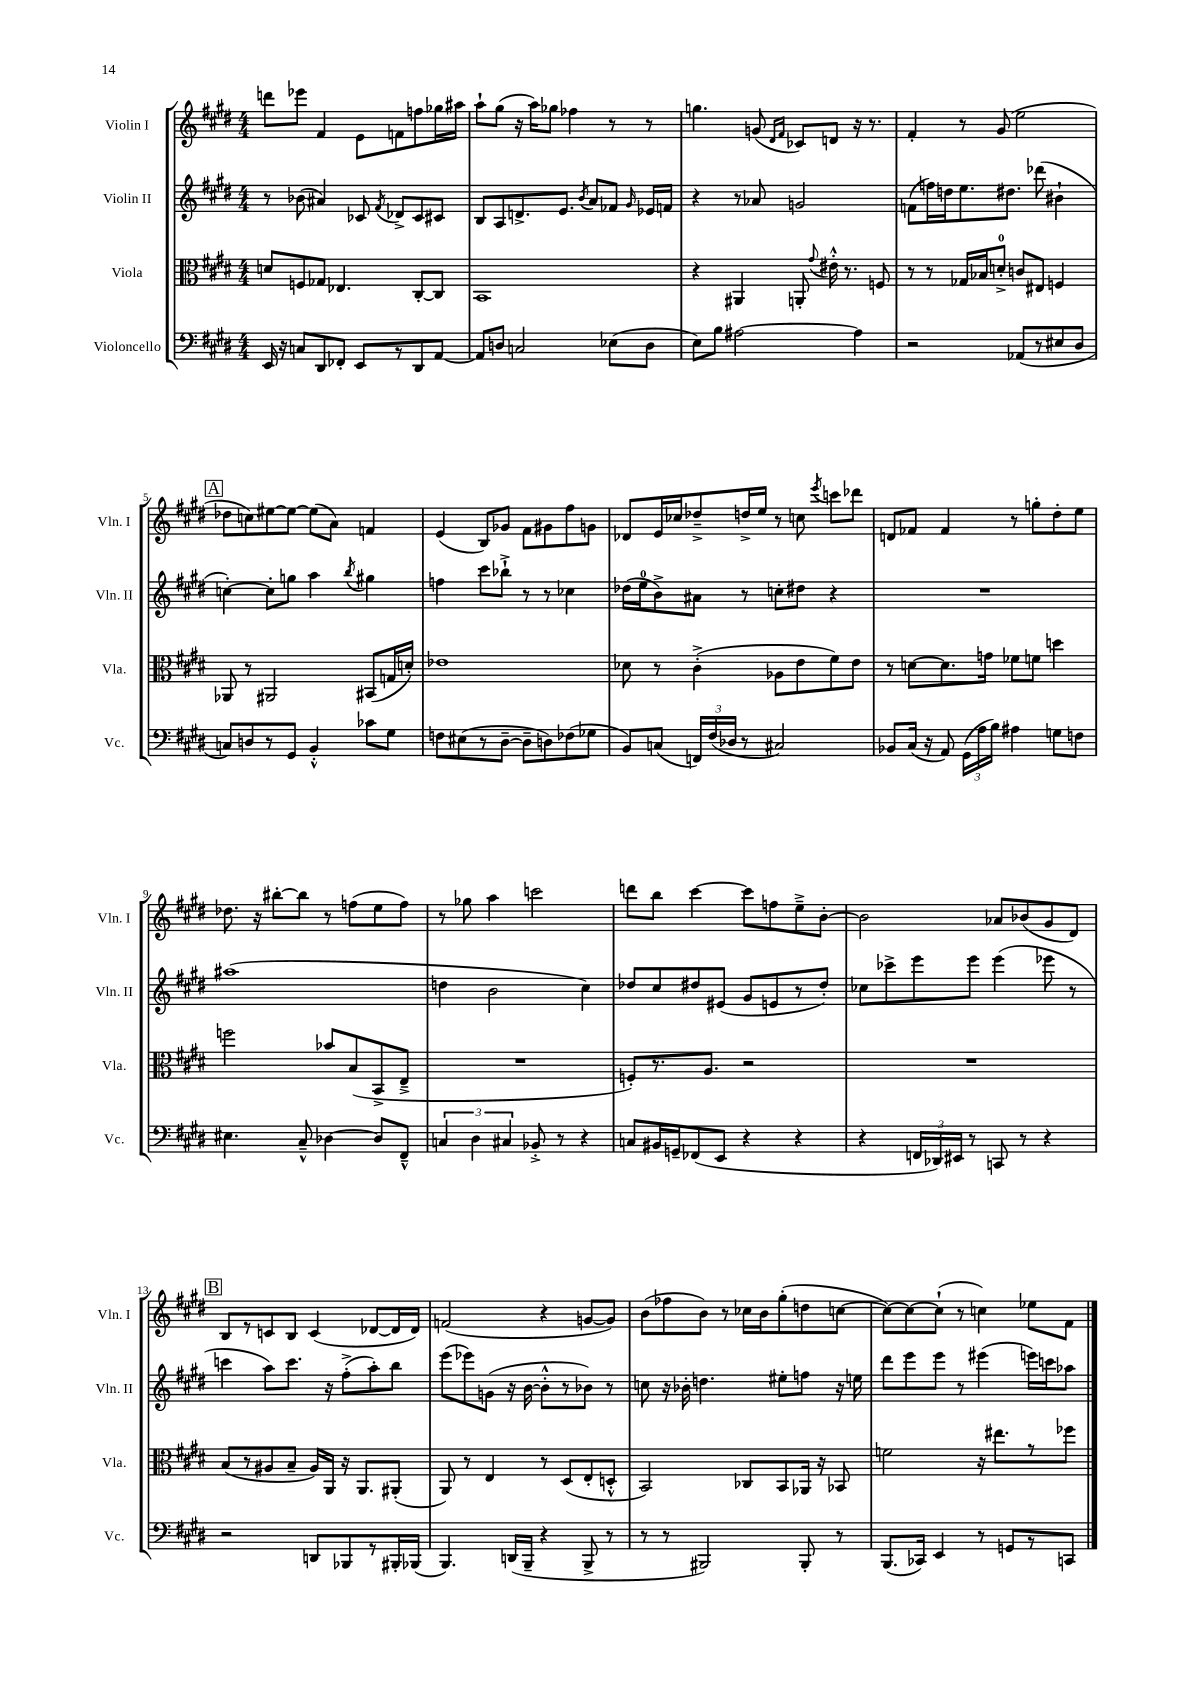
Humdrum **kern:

**kern	**kern	**kern	**kern
*part4	*part3	*part2	*part1
*staff4	*staff3	*staff2	*staff1
*I"Violoncello	*I"Viola	*I"Violin II	*I"Violin I
*I'Vc.	*I'Vla.	*I'Vln. II	*I'Vln. I
*clefF4	*clefC3	*clefG2	*clefG2
*k[f#c#g#d#]	*k[f#c#g#d#]	*k[f#c#g#d#]	*k[f#c#g#d#]
*M4/4	*M4/4	*M4/4	*M4/4
=1	=1	=1	=1
16EE/	8dn/L	8r	8dddn\L
16r	.	.	.
8Cn/L	8Fn/	(8b-X\	8eee-X\J
8DD#/	8G-X/J	4a#X/)	4f#/
8FF-X'/J	4.E-X/	.	.
8EE/L	.	8c-X/	8e\L
.	.	8qf#/	.
8r	.	8d-X^/L	8fn\
8DD#/	[8C#'/L	8c-/	8ffn\
[8AA/J	8C#/J]	8c#X/J	16gg-X\L
.	.	.	16aa#X\JJ
=2	=2	=2	=2
8AA/L]	1BB	8B/L	8aa`\L
8Dn/J	.	8A/	(8gg#\J
2Cn/	.	8.dn^/	16r
.	.	.	16aa\KL)
.	.	.	8gg-X\J
.	.	8.e/J	.
.	.	.	4ff-X\
.	.	8qb/	.
.	.	8a/L	.
(8E-X\L	.	8f-X/J	8r
.	.	16qqg#/	.
8D\J	.	16e-X/LL	8r
.	.	16fn/JJ	.
=3	=3	=3	=3
8E\L)	4r	4r	4.ggn\
8B\J	.	.	.
[2A#X\	4AA#X/	8r	.
.	.	8a-X/	(8gn/
.	.	.	16qqd#/LL
.	.	.	16qqf#/JJ
.	8AAn'/	2gn/	8c-X/L)
.	8qqg#/	.	.
.	16e#X'^^\	.	8dn/J
.	8.r	.	.
4A#\]	.	.	16r
.	.	.	8.r
.	8Fn/	.	.
=4	=4	=4	=4
2r	8r	(8fn\L	4f#'/
.	8r	16ffn\L)	.
.	.	16ddn\J	.
.	16G-X/LL	8.ee\	8r
.	16B-X/J	.	.
.	8dn'^/J	.	(8g#/
.	.	8.dd#X\J	.
(8AA-X/L	8cn/L	.	2ee\
8r	8E#X/J	(8ddd-X\	.
8E#X/	4Fn/	4b#X`\	.
8D#/J	.	.	.
!!LO:LB:g=z
!!LO:REH:place=s1:t=A
=5	=5	=5	=5
8Cn/L)	8AA-X/	[4ccn'\)	8dd-X\L
8Dn/	8r	.	8ccn\)
8r	2AA#X/	8cc'\L]	[8ee#X\
8GG#/J	.	8ggn\J	8ee#\J_
4BB'^^/	.	4aa\	(8ee#\L]
.	.	.	8a\J)
.	.	8qbb/	.
8c-X\L	(8BB#X/L	4gg#X\	4fn/
8G#\J	16Gn/L	.	.
.	16dn'/JJ)	.	.
=6	=6	=6	=6
8Fn\L	1e-X	4ffn\	(4e/
(8E#X\	.	.	.
8r	.	8ccc#\L	8B/L)
[8D#~\J	.	8bb-X`^\J	8g-X/J
8D#~\L]	.	8r	8f#\L
8Dn\)	.	8r	8g#X\
(8F-X\	.	4cc-X\	8ff#\
8G-X\J	.	.	8gn\J
=7	=7	=7	=7
8BB/L)	8d-X\	(16dd-X\LL	8d-X/L
.	.	16ee\J	.
(8Cn/J	8r	8b^\)	16e/L
.	.	.	16cc-X/J
24FFn/LL)	(4c#'^\	8a#X\J	8dd-X~^/
(24F#/	.	.	.
24D-X/JJ	.	.	.
8r	.	8r	16ddn^/L
.	.	.	16ee/JJ
2C#X/)	8A-X\L	8ccn'\L	8r
.	8e\	8dd#X\J	8ccn\
.	.	.	8qeee/
.	8f#\)	4r	8cccn\L
.	8e\J	.	8ddd-X\J
=8	=8	=8	=8
8BB-X/L	8r	1r	8dn/L
(16C#/Jk	[8dn\L	.	8f-X/J
16r	.	.	.
8AA/)	8.d\]	.	4f-/
(24GG#\LL	.	.	.
24A\	.	.	.
.	16gn\Jk	.	.
24B\JJ)	.	.	.
4A#X\	8f-X\L	.	8r
.	8fn\J	.	8ggn'\L
8Gn\L	4ddn\	.	8dd#'\
8Fn\J	.	.	8ee\J
!!LO:LB:g=z
=9	=9	=9	=9
4.E#X\	2ffn\	(1aa#X	8.dd-X\
.	.	.	16r
.	.	.	[8bb#X'\L
8C#~^^/	.	.	8bb#\J]
[4D-X\	8b-X/L	.	8r
.	(8B/	.	(8ffn\L
8D-/L]	8BB^/	.	8ee\
8FF#~^^/J	8E~^/J	.	8ff\J)
=10	=10	=10	=10
6Cn/	1r	4ddn\	8r
.	.	.	8gg-X\
6D#\	.	.	.
.	.	2b\	4aa\
6C#X/	.	.	.
8BB-X'^/	.	.	2cccn\
8r	.	.	.
4r	.	4cc#\)	.
=11	=11	=11	=11
8Cn/L	8Fn'/L)	8dd-X/L	8dddn\L
16BB#X/L	8.r	8cc#/	8bb\J
16GGn~/J	.	.	.
(8FF-X/	.	8dd#X/	[4ccc#\
.	8.A/J	.	.
8EE/J	.	(8e#X/J	.
4r	2r	8g#/L	8ccc#\L]
.	.	8en/	8ffn\
4r	.	8r	8ee~^\
.	.	8dd#'/J)	[8b'\J
=12	=12	=12	=12
4r	1r	8cc-X\L	2b\]
.	.	8ccc-X^\	.
24FFn/LL	.	8eee\	.
24DD-X/)	.	.	.
24EE#X/JJ	.	.	.
8r	.	8eee\J	.
8CCn/	.	(4eee\	8a-X/L
8r	.	.	(8b-X/
4r	.	8eee-X\	8g#/
.	.	8r	8d#/J)
!!LO:LB:g=z
!!LO:REH:place=s1:t=B
=13	=13	=13	=13
2r	(8B/L	4cccn\	8B/L
.	8r	.	8r
.	8A#X/	8aa\L)	8cn/
.	8B~/J	8.ccc\J	8B/J
8DDn/L	16A#/LL)	.	(4c/
.	16AA/JJ	16r	.
8BBB-X/	16r	(8ff#'^\L	.
.	8.AA/L	.	.
8r	.	8aa'\)	[8d-X/L
16BBB#X'/L	(8AA#X'/J	8bb\J	16d-/L]
(16BBB-X/JJ	.	.	16d-/JJ)
=14	=14	=14	=14
4.BBB/)	8AA/)	(8eee\L	(2fn/
.	8r	8eee-X\)	.
.	4E/	(8gn\J	.
(16DDn/LL	.	16r	.
16BBB~/JJ	.	[16b\	.
4r	8r	8b'^^\L]	4r
.	(8D#/L	8r	.
8BBB^/	8E'/	8b-X\J)	[8gn/L
8r	8Dn'^^/J	8r	8g/J])
=15	=15	=15	=15
8r	2BB/)	8ccn\	(8b\L
8r	.	16r	8ff-X\
.	.	16b-X'\	.
2BBB#X/)	.	4.ddn\	8b\J)
.	.	.	8r
.	8C-X/L	.	16cc-X\LL
.	.	.	16b\J
.	8BB/	8ee#X'\L	(8gg#'\
8BBB#'/	16AA-X/Jk	8ffn\J	8ddn\
.	16r	.	.
8r	8BB-X/	16r	[8ccn\J
.	.	16een\	.
=16	=16	=16	=16
(8.BBB/L	2fn\	8ddd#\L	8cc\L_)
.	.	8eee\	8cc\_
16CC-X/Jk)	.	.	.
4EE/	.	8eee\J	(8cc`\J]
.	.	8r	8r
8r	16r	(4eee#X\	4ccn\)
.	8.ee#X\L	.	.
8GGn/L	.	.	.
8r	8r	16eeen\LL)	8ee-X\L
.	.	16cccn\J	.
8CCn/J	8ff-X\J	8aa-X\J	8f#\J
==	==	==	==
*-	*-	*-	*-
